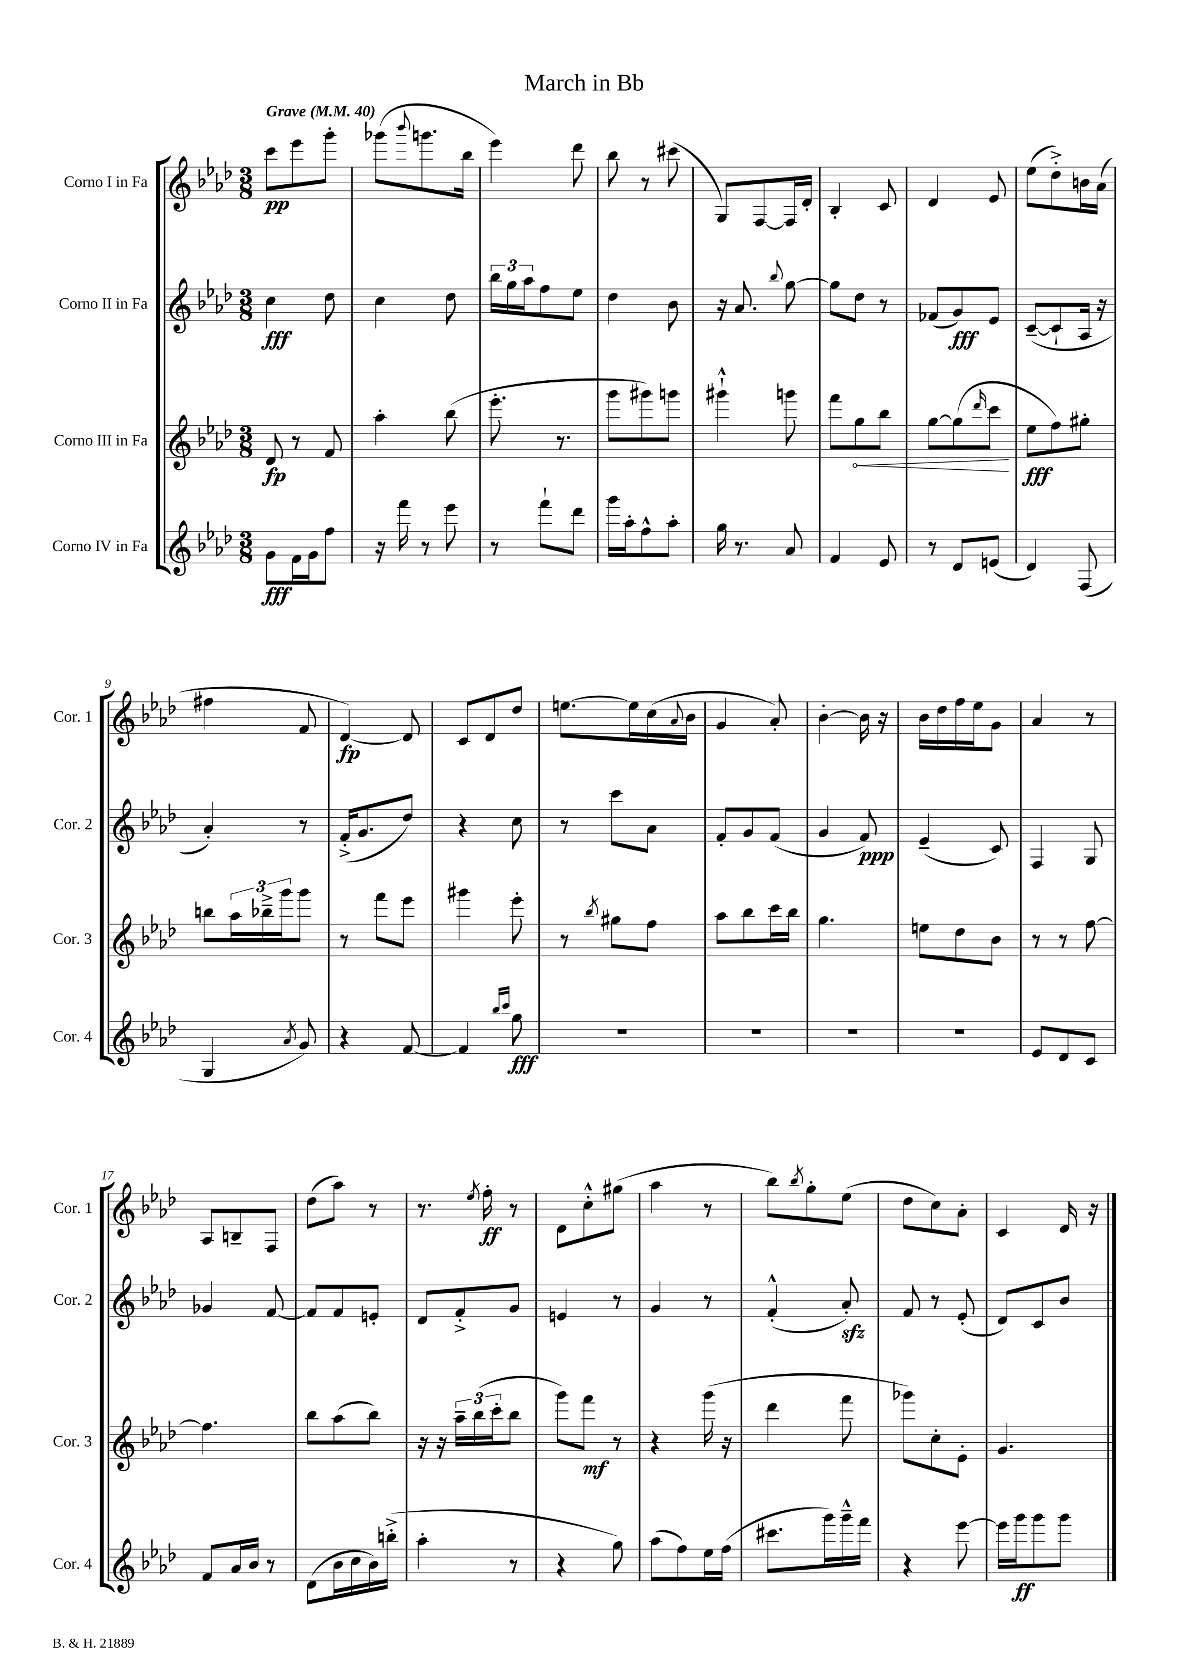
\header { title = "March in Bb" }
<<
\new StaffGroup <<
\new Staff = "s0" \with { instrumentName = "Corno I in Fa" shortInstrumentName = "Cor. 1" } {
    \clef treble \key aes \major \numericTimeSignature \time 3/8 \tempo "Grave" 4 = 40
    c'''8\pp ees'''8 g'''8-. |
    ges'''8( \appoggiatura { bes'''8 } g'''8. bes''16 |
    ees'''4) des'''8 |
    bes''8 r8 cis'''8( |
    g8) f8~ f16 des'16-. |
    bes4-. c'8 |
    des'4 ees'8 |
    ees''8( des''8-.->) b'16 aes'16( |
    fis''4 f'8 |
    des'4~\fp) des'8 |
    c'8 des'8 des''8 |
    e''8.~ e''16 c''16( \appoggiatura { aes'8 } bes'16 |
    g'4 aes'8-.) |
    bes'4~-. bes'16 r16 |
    bes'16 des''16 f''16 ees''16 g'8 |
    aes'4 r8 |
    aes8 b8-- f8 |
    des''8( aes''8) r8 |
    r8. \acciaccatura { ees''8 } f''16-.\ff r8 |
    des'8 c''8-.-^ gis''8( |
    aes''4 r8 |
    bes''8) \acciaccatura { bes''8 } g''8-. ees''8( |
    des''8 c''8) aes'8-. |
    c'4 des'16 r16 \bar "|." |
}
\new Staff = "s1" \with { instrumentName = "Corno II in Fa" shortInstrumentName = "Cor. 2" } {
    \clef treble \key aes \major \numericTimeSignature \time 3/8
    c''4\fff des''8 |
    c''4 des''8 |
    \tuplet 3/2 { bes''16 g''16 aes''16 } f''8 ees''8 |
    des''4 bes'8 |
    r16 aes'8. \appoggiatura { bes''8 } g''8~ |
    g''8 des''8 r8 |
    fes'8( g'8\fff) ees'8 |
    c'8~--( c'8-! aes16 r16 |
    aes'4-.) r8 |
    f'16-.->( g'8. des''8) |
    r4 c''8 |
    r8 c'''8 aes'8 |
    f'8-. g'8 f'8( |
    g'4 f'8\ppp) |
    ees'4--( c'8) |
    f4 g8 |
    ges'4 f'8~ |
    f'8 f'8 e'8-. |
    des'8 f'8-.-> g'8 |
    e'4 r8 |
    g'4 r8 |
    f'4-.-^( aes'8-.\sfz) |
    f'8 r8 ees'8-.( |
    des'8) c'8 bes'8 \bar "|." |
}
\new Staff = "s2" \with { instrumentName = "Corno III in Fa" shortInstrumentName = "Cor. 3" } {
    \clef treble \key aes \major \numericTimeSignature \time 3/8
    des'8\fp r8 f'8 |
    aes''4-. bes''8( |
    ees'''8.-. r8. |
    g'''8 gis'''8) g'''8 |
    gis'''4-!-^ g'''8 |
    f'''8 \once \override Hairpin.circled-tip = ##t g''8\< bes''8 |
    g''8~ g''8( \grace { des'''16 } c'''8\! |
    ees''8\fff f''8) gis''8-. |
    b''8 \tuplet 3/2 { aes''16 bes''16---> g'''16 } g'''8 |
    r8 f'''8 ees'''8 |
    gis'''4 ees'''8-. |
    r8 \acciaccatura { bes''8 } gis''8 f''8 |
    aes''8 bes''8 c'''16 bes''16 |
    g''4. |
    e''8 des''8 bes'8 |
    r8 r8 f''8~ |
    f''4. |
    bes''8 aes''8( bes''8) |
    r16 r16 \tuplet 3/2 { aes''16-- bes''16( c'''16-. } bes''8 |
    g'''8) f'''8\mf r8 |
    r4 g'''16( r16 |
    des'''4 f'''8 |
    ges'''8) c''8-. ees'8-. |
    g'4. \bar "|." |
}
\new Staff = "s3" \with { instrumentName = "Corno IV in Fa" shortInstrumentName = "Cor. 4" } {
    \clef treble \key aes \major \numericTimeSignature \time 3/8
    g'8\fff f'16 g'16 f''8 |
    r16 f'''16 r8 ees'''8 |
    r8 f'''8-! des'''8 |
    g'''16 aes''16-. f''8-^ aes''8-. |
    g''16 r8. aes'8 |
    f'4 ees'8 |
    r8 des'8 e'8( |
    des'4) f8( |
    g4 \acciaccatura { aes'8 } g'8) |
    r4 f'8~ |
    f'4 \grace { bes''16 c'''16 } g''8\fff |
    R4. |
    R4. |
    R4. |
    R4. |
    ees'8 des'8 c'8 |
    f'8 aes'16 bes'16 r8 |
    des'8( bes'16 c''16 bes'16) b''16-.->( |
    aes''4-. r8 |
    r4 g''8) |
    aes''8( f''8) ees''16 f''16( |
    cis'''8. g'''16) g'''16---^ f'''16 |
    r4 ees'''8~ |
    ees'''16 g'''16\ff g'''8 g'''8 \bar "|." |
}
>>
>>
